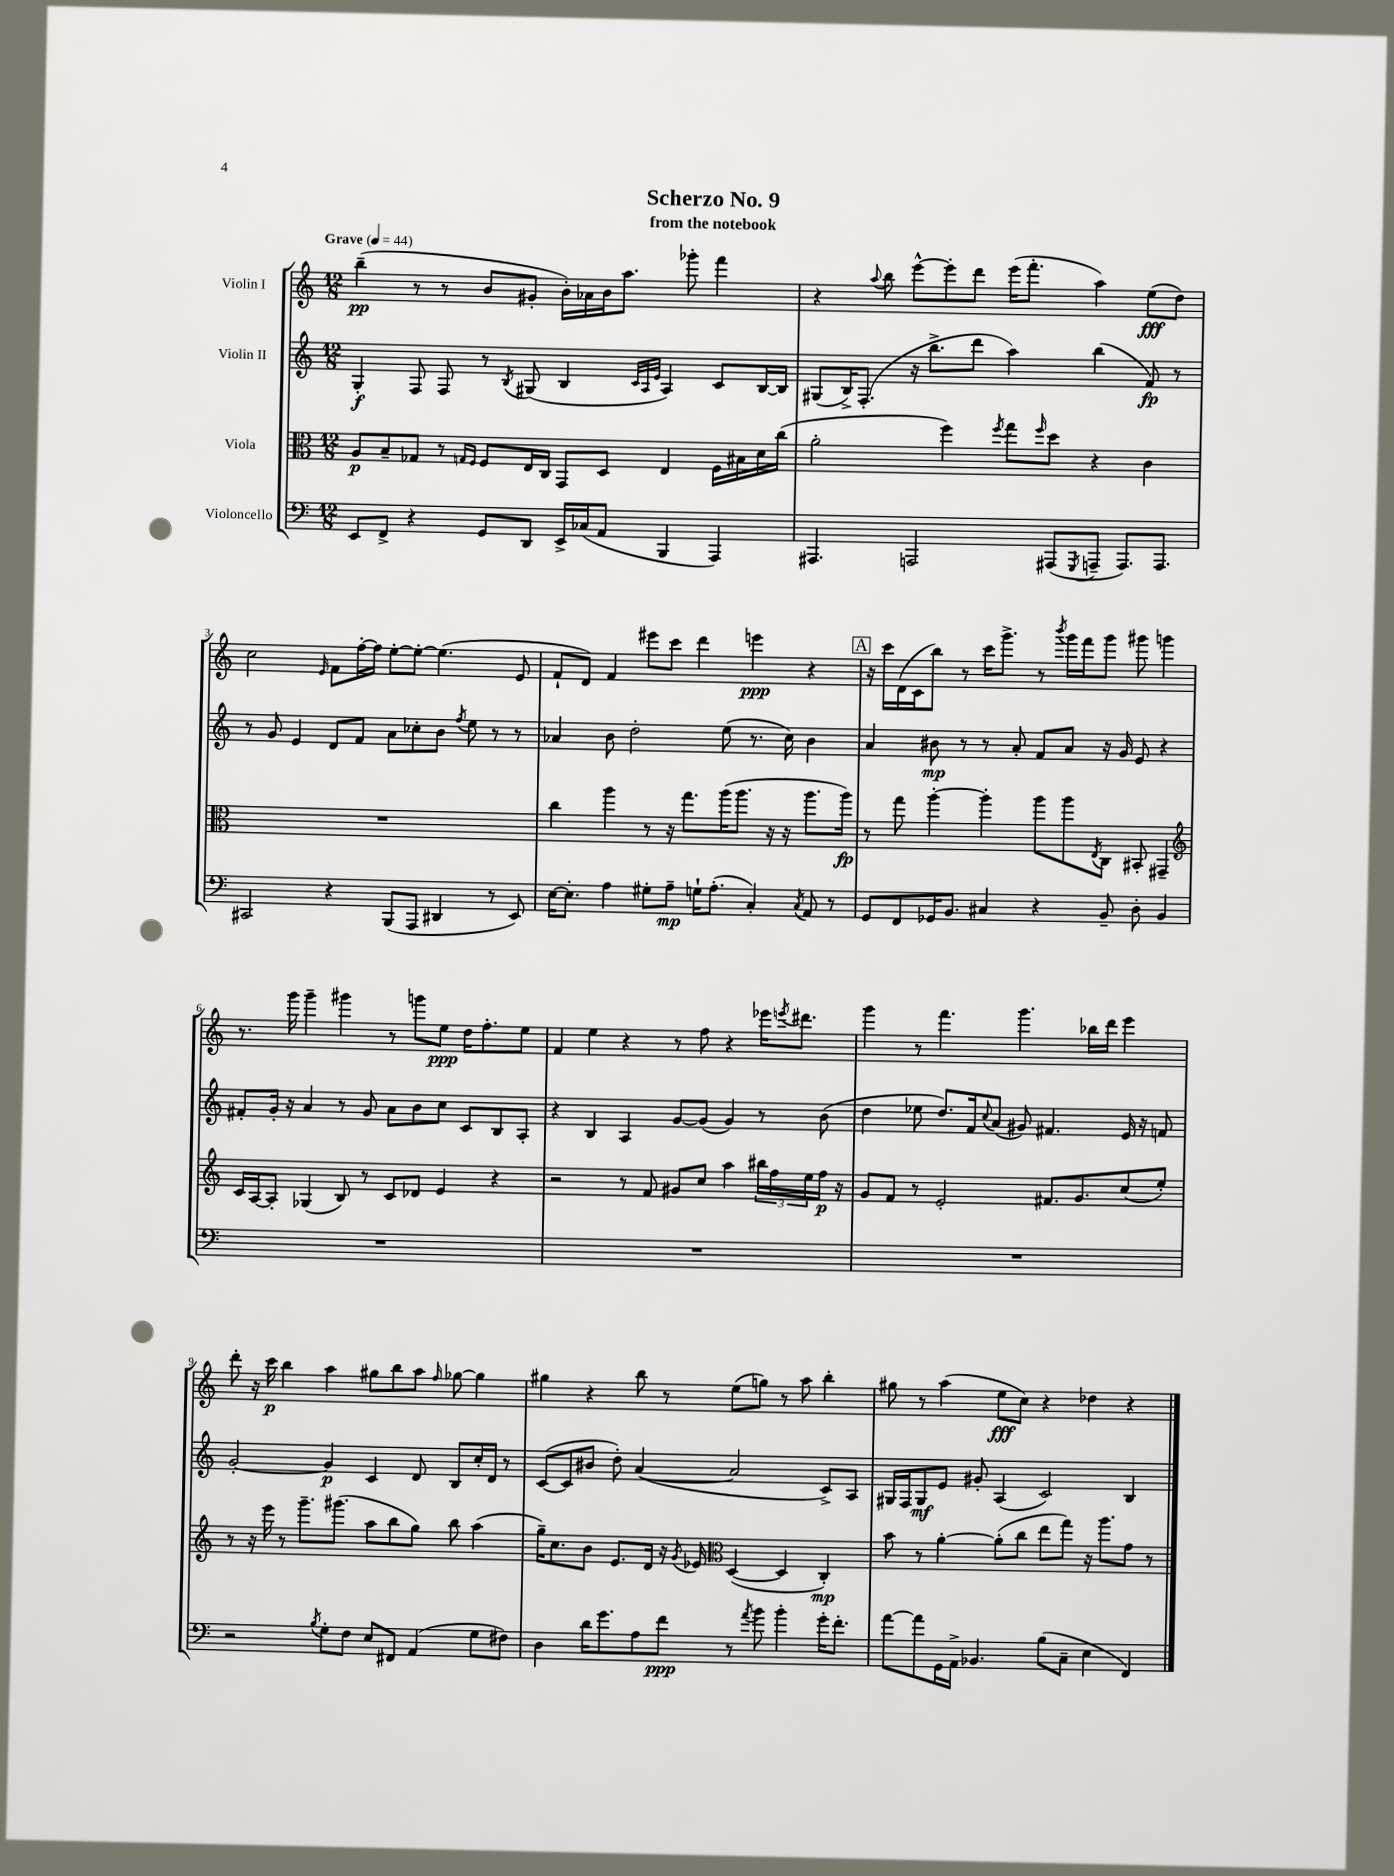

**kern	**kern	**kern	**kern
*staff4	*staff3	*staff2	*staff1
*clefF4	*clefC3	*clefG2	*clefG2
*k[]	*k[]	*k[]	*k[]
*M12/8	*M12/8	*M12/8	*M12/8
*MM44	*MM44	*MM44	*MM44
8EE	8A	4G'	(4bb~
8FF^	8B~	.	.
4r	8G-	8F	8r
.	8r	8F	8r
.	16qqG	.	.
.	16qqF	.	.
8GG	8F	8r	8b
.	.	8qB	.
8DD	16E	(8G#	8g#'
.	16C	.	.
16EE^	8GG	4B	16b')
(16C-	.	.	16a-
8AA	8D	.	16b
.	.	.	8.aa
.	.	32qqc	.
.	.	32qqA	.
.	.	32qqe	.
4BBB	4E	4A)	.
.	.	.	8ggg-'
4AAA)	16F	8c	4fff
.	16B#	.	.
.	16d	[16B	.
.	(16cc	16B]	.
=	=	=	=
4.AAA#	2a'	(8G#	4r
.	.	16B^)	.
.	.	(8.F'	.
.	.	.	8qqaa
.	.	.	8bb
2AAA	.	16r	[8eee^^
.	.	8.bb^	.
.	4ff)	.	8eee']
.	.	8ddd	8ddd
.	8qff	.	.
.	8gg	4aa)	(16eee
.	.	.	8.fff'
.	16qqff	.	.
(8AAA#	8dd	.	.
8qGGG	.	.	.
8AAA~	4r	(4bb	4aa)
8.AAA)	.	.	.
.	4c	8f)	(8ee
8.AAA	.	.	.
.	.	8r	8dd)
=	=	=	=
2CC#	1.r	8r	2cc
.	.	8g	.
.	.	4e	.
.	.	.	16qqe
4r	.	8d	8f
.	.	8f	[16ff'
.	.	.	16ff]
(8BBB	.	8a	[8ee'
8AAA	.	8cc-'	8ee'_
4DD#	.	8b	(4.ee]
.	.	8qff	.
.	.	8ee	.
8r	.	8r	.
8EE)	.	8r	8e
=	=	=	=
[16E	4cc	4a-	8f`
8.E']	.	.	.
.	.	.	8d)
4A	4aa	8b	4f
.	.	2dd'	.
8G#'	8r	.	8eee#
8A~	16r	.	8ccc
.	8.gg	.	.
16G`	.	.	4ddd
(8.A'	.	.	.
.	(16aa	(8ee	.
.	8.aa	.	.
4C')	.	8.r	4eee
.	16r	.	.
.	16r	16cc)	.
8qC	.	.	.
8AA	8.aa	4b	4r
8r	.	.	.
.	16aa)	.	.
=	=	=	=
8GG	8r	4a	16r
.	.	.	16ccc
8FF	8gg	.	(16d
.	.	.	16c
16GG-	[4aa'	8b#	8bb)
8.BB	.	.	.
.	.	8r	8r
4C#	4aa']	8r	16ccc
.	.	.	8.ggg^
.	.	8a'	.
4r	8aa	8f	8r
.	.	.	8qbbb
.	8aa	8a	16ggg
.	.	.	16fff
.	8qE	.	.
8BB~	8C	16r	8ggg
.	.	16g	.
8D'	8BB#'	8e	8ggg#
4BB	4GG#~	4r	4ggg
=	=	=	=
*	*clefG2	*	*
1.r	16c	8f#'	8.r
.	[16A	.	.
.	8A']	16g'	.
.	.	16r	16ggg
.	(4G-	4a	4ggg~
.	8B)	8r	4ggg#
.	8r	8g	.
.	8c	8a	8r
.	8d-	8b	8ggg
.	4e	8cc	8ee
.	.	8c	16dd
.	.	.	8.ff'
.	4r	8B	.
.	.	8A'	8ee
=	=	=	=
1.r	2r	4r	4f
.	.	4B	4ee
.	8r	4A	4r
.	8f	.	.
.	8g#	[8g	8r
.	8cc	(8g]	8ff
.	4aa	4g)	4r
.	24bb#	8r	16eee-
.	24ff	.	.
.	.	.	8qeee
.	.	.	8.ddd#
.	24ee	.	.
.	16ff	(8b	.
.	16r	.	.
=	=	=	=
1.r	8g	4dd	4ggg
.	8f	.	.
.	8r	8ee-	8r
.	2e'	8.dd)	4.fff
.	.	16f	.
.	.	8qqcc	.
.	.	(8a	.
.	.	8g#)	4.ggg
.	8.f#	4.f#	.
.	8.g	.	.
.	.	.	16bb-
.	.	.	16ddd
.	(8cc	16e	4eee
.	.	16r	.
.	8ee')	8f	.
=	=	=	=
2r	8r	[2g'	8ddd'
.	16r	.	16r
.	16eee	.	16ccc
.	8r	.	4bb
.	8.ggg~	.	.
8qB	.	.	.
8G'	.	4g]	4aa
.	(8.ggg#	.	.
8F	.	.	.
8E	8aa	4c	8gg#
8FF#	8bb	.	8bb
(4AA	8gg)	8d	8aa
.	.	.	16qqff
.	8bb	8B	[8gg-
8G	(4aa	16cc'	4gg-]
.	.	16d	.
8F#)	.	8r	.
=	=	=	=
4D	16gg~)	([8c	4gg#
.	8.cc	.	.
.	.	8c]	.
16d	8b	8b#	4r
8.g	.	.	.
.	8.e	8dd')	.
8A	.	([4a	8bb
.	16d	.	.
8f	16r	.	8r
.	8qg	.	.
.	16e-	.	.
*	*clefC3	*	*
8r	([4D	2a]	(8ee
8qa	.	.	.
8b	.	.	8gg)
4b'	4D]	.	8r
.	.	.	8aa
16g'	4C')	8c^)	4bb'
8.f'	.	.	.
.	.	8A	.
=	=	=	=
[8a	8b	16G#	8gg#
.	.	16F	.
8a]	8r	8G#	8r
16GG	[4a'	8e	(4aa
16AA^	.	.	.
4.BB-	.	8g#'	.
.	(8a']	(4A	8ee
.	8cc	.	8cc)
(8B	8ee	2c)	4r
8C~	8gg)	.	.
4E	16r	.	4dd-
.	8.aa	.	.
4FF)	8g	4B	4r
.	8r	.	.
==	==	==	==
*-	*-	*-	*-
